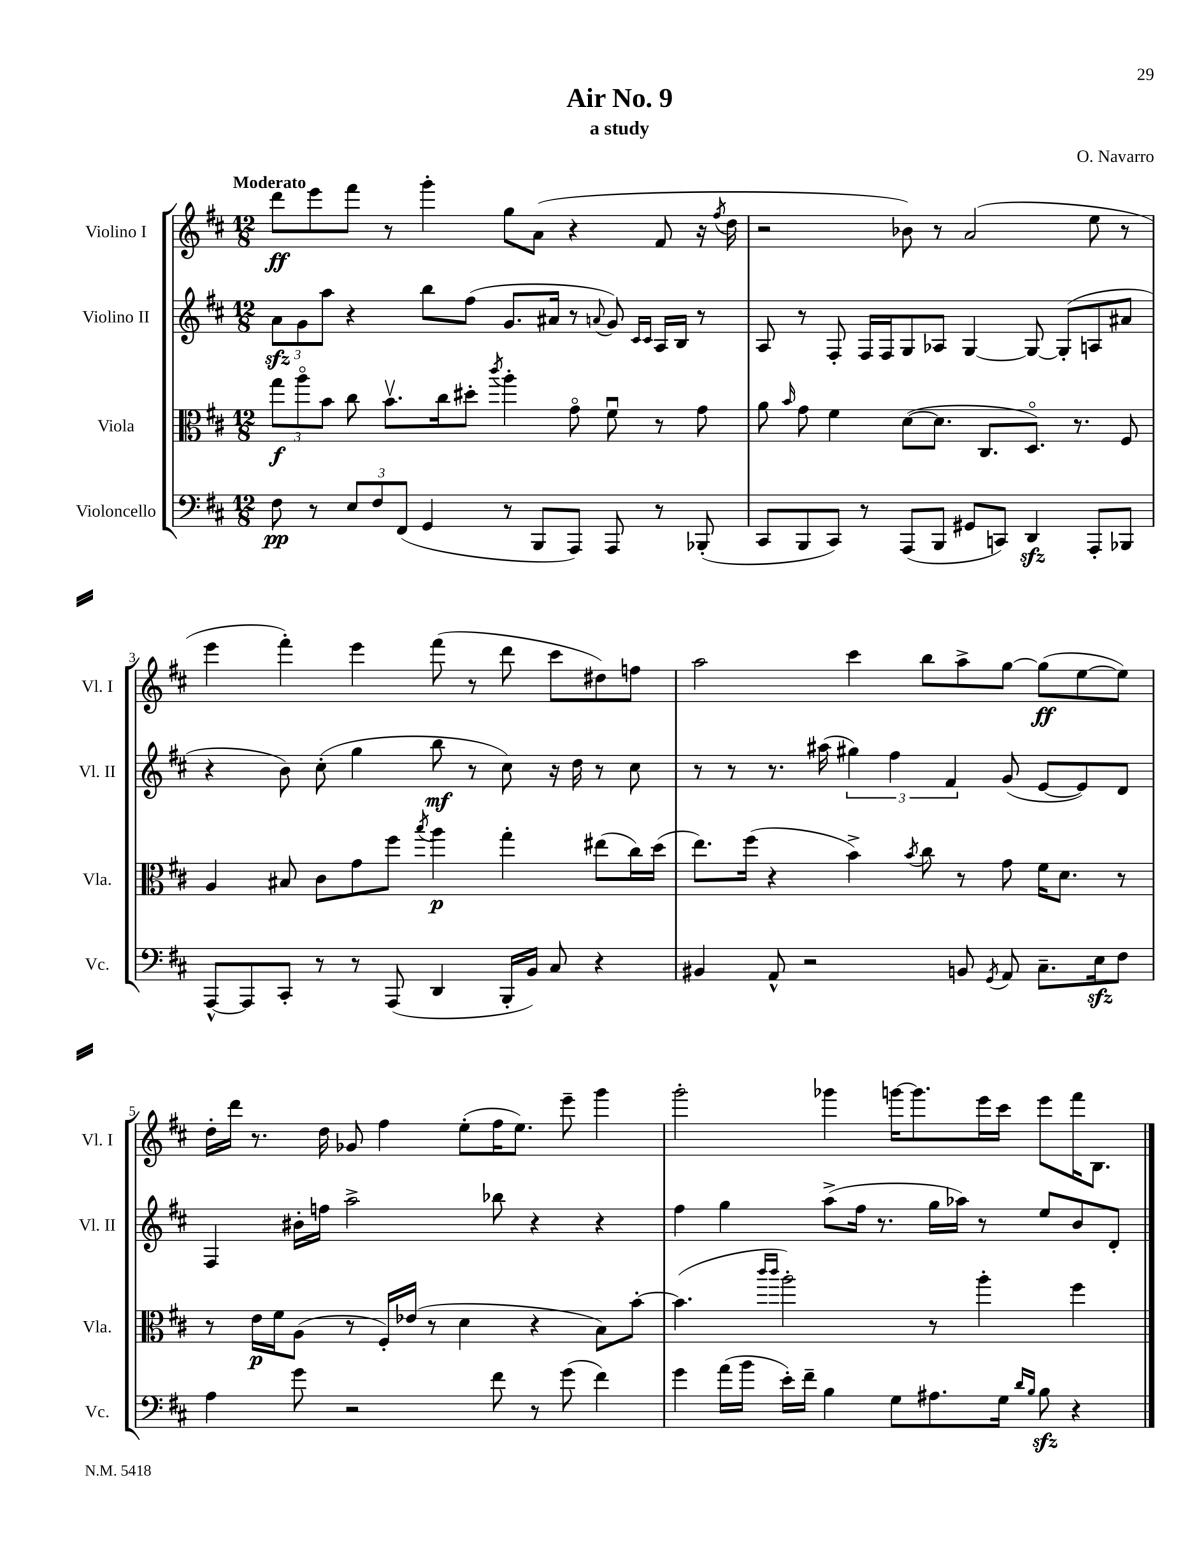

**kern	**dynam	**kern	**dynam	**kern	**dynam	**kern	**dynam
*part4	*part4	*part3	*part3	*part2	*part2	*part1	*part1
*staff4	*staff4	*staff3	*staff3	*staff2	*staff2	*staff1	*staff1
*I"Violoncello	*	*I"Viola	*	*I"Violino II	*	*I"Violino I	*
*I'Vc.	*	*I'Vla.	*	*I'Vl. II	*	*I'Vl. I	*
*clefF4	*	*clefC3	*	*clefG2	*	*clefG2	*
*k[f#c#]	*	*k[f#c#]	*	*k[f#c#]	*	*k[f#c#]	*
*M12/8	*	*M12/8	*	*M12/8	*	*M12/8	*
=1	=1	=1	=1	=1	=1	=1	=1
!	!	!	!	!	!	!LO:TX:a:B:t=Moderato	!
8F#\	pp	12gg\L	f	12azz\L	.	8ddd\L	ff
.	.	12aa\	.	12g\	.	.	.
8r	.	.	.	.	.	8eee\	.
.	.	12b\J	.	12aa\J	.	.	.
12E/L	.	8cc#\	.	4r	.	8fff#\J	.
12F#/	.	.	.	.	.	.	.
.	.	8.bv\L	.	.	.	8r	.
(12FF#/J	.	.	.	.	.	.	.
4GG/	.	.	.	8bb\L	.	4ggg'\	.
.	.	16cc#\k	.	.	.	.	.
.	.	8dd#X'\J	.	(8ff#\J	.	.	.
.	.	8qccc#/	.	.	.	.	.
8r	.	4aa'\	.	8.g/L	.	8gg\L	.
8BBB/L	.	.	.	.	.	(8a\J	.
.	.	.	.	16a#X/Jk	.	.	.
8AAA/J)	.	8g\	.	8r	.	4r	.
.	.	.	.	8qqan/	.	.	.
8AAA/	.	8f#u\	.	8g/)	.	.	.
.	.	.	.	16qqc#/LL	.	.	.
.	.	.	.	16qqc#/JJ	.	.	.
8r	.	8r	.	16A/LL	.	8f#/	.
.	.	.	.	16B/JJ	.	.	.
(8BBB-X'/	.	8g\	.	8r	.	16r	.
.	.	.	.	.	.	8qff#/	.
.	.	.	.	.	.	16dd\	.
=2	=2	=2	=2	=2	=2	=2	=2
8CC#/L	.	8a\	.	8A/	.	2r	.
.	.	16qqb/	.	.	.	.	.
8BBB/	.	8g\	.	8r	.	.	.
8CC#/J)	.	4f#\	.	8F#'/	.	.	.
8r	.	.	.	16F#/LL	.	.	.
.	.	.	.	16F#/J	.	.	.
(8AAA/L	.	([8d\L	.	8G/	.	8b-X\)	.
8BBB/J	.	8.d\J]	.	8A-X/J	.	8r	.
8GG#X/L	.	.	.	[4G/	.	(2a/	.
.	.	8.C#/L	.	.	.	.	.
8CCn/J)	.	.	.	.	.	.	.
4DDzz/	.	8.D/J)	.	8G/_	.	.	.
.	.	.	.	(8G'/L]	.	.	.
.	.	8.r	.	.	.	.	.
8AAA'/L	.	.	.	8An/	.	8ee\	.
8BBB-X/J	.	8F#/	.	8a#X/J	.	8r	.
!!LO:LB:g=z
=3	=3	=3	=3	=3	=3	=3	=3
[8AAA^^/L	.	4A/	.	4r	.	4eee\	.
8AAA/]	.	.	.	.	.	.	.
8CC#'/J	.	8B#X/	.	8b\)	.	4fff#'\)	.
8r	.	8c#\L	.	(8cc#'\	.	.	.
8r	.	8g\	.	4gg\	.	4eee\	.
(8AAA/	.	8ff#\J	.	.	.	.	.
.	.	8qbb/	.	.	.	.	.
4DD/	.	4aa\	p	8bb\	mf	(8fff#\	.
.	.	.	.	8r	.	8r	.
16BBB'/LL	.	4gg'\	.	8cc#\)	.	8ddd\	.
16BB/JJ)	.	.	.	.	.	.	.
8C#/	.	.	.	16r	.	8ccc#\L	.
.	.	.	.	16dd\	.	.	.
4r	.	(8ee#X\L	.	8r	.	8dd#X\)	.
.	.	16cc#\L)	.	8cc#\	.	8ffn\J	.
.	.	(16dd\JJ	.	.	.	.	.
=4	=4	=4	=4	=4	=4	=4	=4
4BB#X/	.	8.ee\L)	.	8r	.	2aa\	.
.	.	.	.	8r	.	.	.
.	.	(16ff#\Jk	.	.	.	.	.
8AA^^/	.	4r	.	8.r	.	.	.
2r	.	.	.	.	.	.	.
.	.	.	.	(16aa#X\	.	.	.
.	.	4b^\)	.	6gg#X\)	.	4ccc#\	.
.	.	.	.	6ff#\	.	.	.
.	.	8qb/	.	.	.	.	.
.	.	8cc#\	.	.	.	8bb\L	.
.	.	.	.	6f#/	.	.	.
8BBn/	.	8r	.	.	.	8aa^\	.
8qGG/	.	.	.	.	.	.	.
8AA/	.	8g\	.	(8g/	.	[8gg\J	.
8.C#~\L	.	16f#\KL	.	[8e/L	.	(8gg\L]	ff
.	.	8.d\J	.	.	.	.	.
.	.	.	.	8e/])	.	[8ee\	.
16Ezz\k	.	.	.	.	.	.	.
8F#\J	.	8r	.	8d/J	.	8ee\J])	.
!!LO:LB:g=z
=5	=5	=5	=5	=5	=5	=5	=5
4A\	.	8r	.	4F#/	.	16dd'\LL	.
.	.	.	.	.	.	16ddd\JJ	.
.	.	16e\LL	p	.	.	8.r	.
.	.	16f#\J	.	.	.	.	.
8g\	.	(8A\J	.	16b#X'\LL	.	.	.
.	.	.	.	16ffn\JJ	.	16dd\	.
2r	.	8r	.	2aa^\	.	8g-X/	.
.	.	16F#'/LL)	.	.	.	4ff#\	.
.	.	(16e-X/JJ	.	.	.	.	.
.	.	8r	.	.	.	.	.
.	.	4d\	.	.	.	(8ee'\L	.
8f#\	.	.	.	8bb-X\	.	16ff#\K	.
.	.	.	.	.	.	8.ee\J)	.
8r	.	4r	.	4r	.	.	.
(8g\	.	.	.	.	.	8eee~\	.
4f#\)	.	8B\L)	.	4r	.	4ggg\	.
.	.	[8b'\J	.	.	.	.	.
=6	=6	=6	=6	=6	=6	=6	=6
4g\	.	(4.b\]	.	4ff#\	.	2ggg'\	.
(16a\LL	.	.	.	4gg\	.	.	.
16b\JJ	.	.	.	.	.	.	.
.	.	16qqccc#/LL	.	.	.	.	.
.	.	16qqccc#/JJ	.	.	.	.	.
16e'\LL)	.	2aa'\)	.	.	.	.	.
16f#~\JJ	.	.	.	.	.	.	.
4B\	.	.	.	(8aa^\L	.	4ggg-X\	.
.	.	.	.	16ff#\Jk	.	.	.
.	.	.	.	8.r	.	.	.
8G\L	.	.	.	.	.	[16gggn\KL	.
.	.	.	.	.	.	8.ggg\]	.
8.A#X\	.	8r	.	16gg\LL	.	.	.
.	.	.	.	16aa-X\JJ)	.	.	.
.	.	4aa'\	.	8r	.	16eee\L	.
16G\Jk	.	.	.	.	.	16ccc#\JJ	.
16qqd/LL	.	.	.	.	.	.	.
16qqB/JJ	.	.	.	.	.	.	.
8Bzz\	.	.	.	8ee/L	.	8eee\L	.
4r	.	4ff#\	.	8b/	.	16fff#\K	.
.	.	.	.	.	.	8.B\J	.
.	.	.	.	8d'/J	.	.	.
==	==	==	==	==	==	==	==
*-	*-	*-	*-	*-	*-	*-	*-
